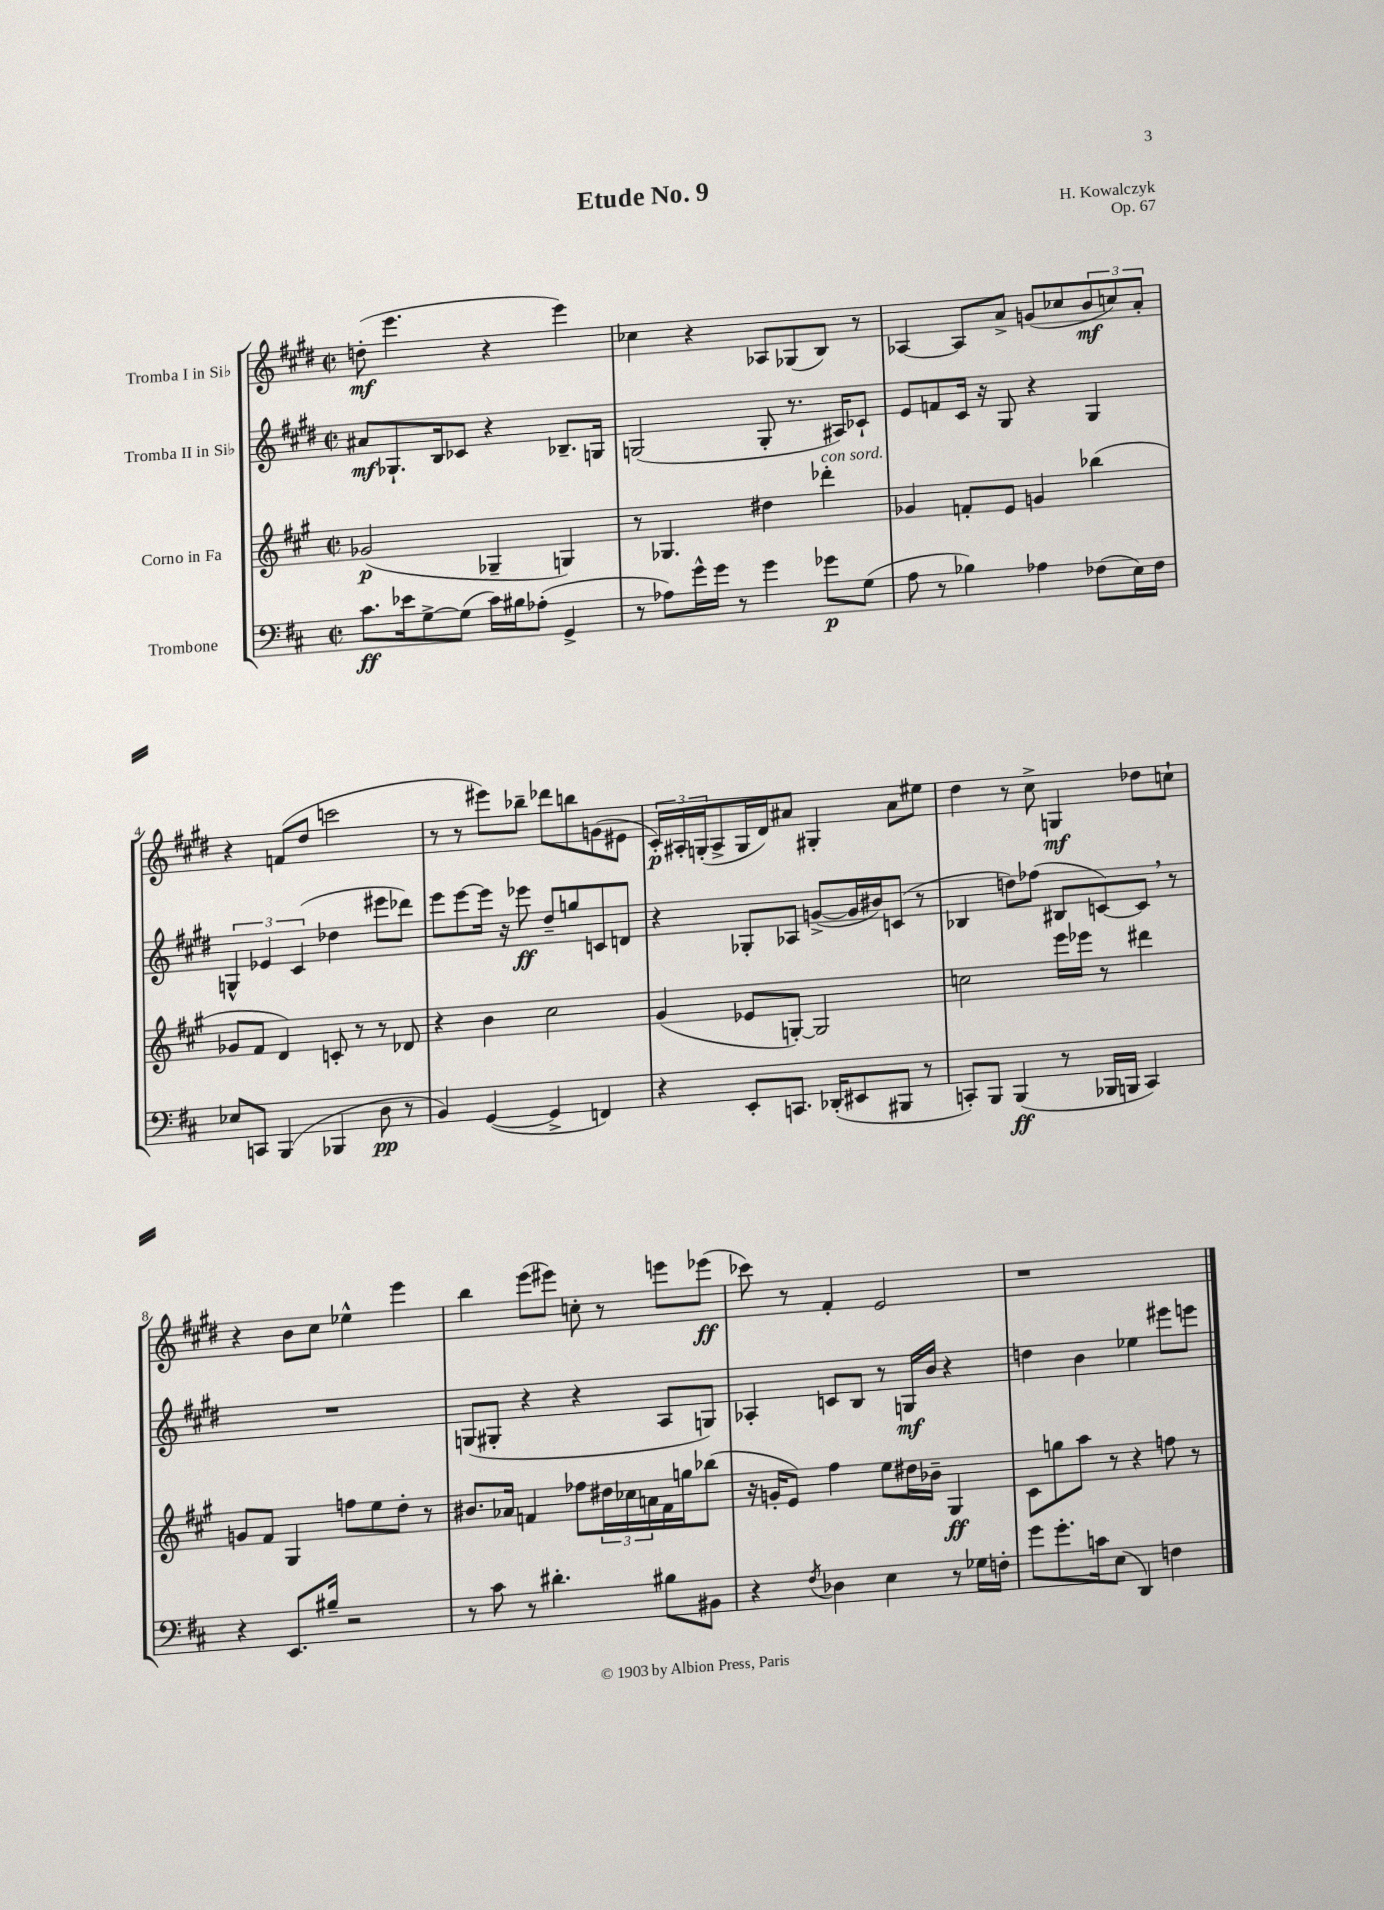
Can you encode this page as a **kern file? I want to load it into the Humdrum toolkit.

**kern	**kern	**kern	**kern
*staff4	*staff3	*staff2	*staff1
*clefF4	*clefG2	*clefG2	*clefG2
*k[f#c#]	*k[f#c#g#]	*k[f#c#g#d#]	*k[f#c#g#d#]
*M2/2	*M2/2	*M2/2	*M2/2
*met(c|)	*met(c|)	*met(c|)	*met(c|)
8.c#	(2g-	8a#	(8dd'
.	.	8.G-`	4.eee
16e-	.	.	.
[8G^	.	.	.
.	.	16B	.
(8G]	.	8c-	.
16c#)	4G-~	4r	4r
16B#	.	.	.
(8A-'	.	.	.
4GG^	4G)	8.B-~	4eee)
.	.	16G	.
=	=	=	=
8r	8r	(2G	4cc-
8A-)	4.G-	.	.
16g^^	.	.	4r
16g	.	.	.
8r	.	.	.
4g	4dd#	8G'	8A-
.	.	8.r	(8G-
8g-	4ddd-'	.	8B)
.	.	16A#)	.
(8G	.	8c-`	8r
=	=	=	=
8A	4g-	8e	[4A-
8r	.	8f	.
4B-)	8f'	16c#	8A-]
.	.	16r	.
.	8e	8G#	8a^
4A-	4g	4r	(8g
.	.	.	8cc-
(8F-	(4bb-	4G#	12b
.	.	.	12cc)
16E)	.	.	.
.	.	.	12a'
16F-	.	.	.
=	=	=	=
8E-	8g-	6G^^	4r
8CC	8f#	.	.
.	.	6e-	.
(4BBB	4d)	.	(8f
.	.	(6c#	.
.	.	.	8dd#
4BBB-	8c'	4dd-	2ccc
.	8r	.	.
8D	8r	8eee#	.
8r	8d-	8ddd-)	.
=	=	=	=
4BB)	4r	8eee	8r
.	.	[8eee	8r
([4GG	4b	16eee]	8eee#)
.	.	16r	.
.	.	8eee-	8bb-~
4GG^]	2cc#	8dd#~	8ddd-
.	.	8gg	8bb
4FF)	.	8c	(8g
.	.	8d	8e#
=	=	=	=
4r	(4g#	4r	24c#')
.	.	.	24A#'
.	.	.	(24G'
.	.	.	8A#^
8EE'	8e-	8G-'	16G
.	.	.	16d#)
8.CC	[8G')	8A-	8a#
.	2G]	([8g^	4G#'
(16DD-'	.	.	.
8EE#	.	16g]	.
.	.	16b#)	.
8BBB#	.	(8c	8a#
8r	.	8r	8ee#
=	=	=	=
8CC')	2cc	4B-	4dd#
8BBB	.	.	.
(4BBB	.	8dd)	8r
.	.	(8ff-	8cc#^
8r	16eee	8B#	4G
.	16eee-	.	.
16BBB-	8r	[8c)	.
16BBB	.	.	.
4CC)	4ddd#	8c]	8dd-
.	.	8r	8cc`
=	=	=	=
4r	8g	1r	4r
.	8f#	.	.
8.EE	4G#	.	8b
.	.	.	8cc#
16B#~	.	.	.
2r	8ff	.	4ee-^^
.	8ee	.	.
.	8dd'	.	4eee
.	8r	.	.
=	=	=	=
8r	8.b#	(8G	4bb
8c#	.	8G#'	.
.	16a-	.	.
8r	4f	4r	(8eee
4.d#'	.	.	8eee#)
.	8ff-	4r	8cc'
.	24dd#	.	8r
.	24cc-	.	.
.	24a	.	.
8B#	16f	8A	8eee
.	16gg	.	.
8BB#	(8bb-	8G)	(8eee-
=	=	=	=
4r	16r	4A-'	8ccc-)
.	16g'	.	.
.	8e)	.	8r
8qF#	.	.	.
4D-	4ff#	8c	4f#'
.	.	8B	.
4E	8ee	8r	2e
.	16dd#	16G	.
.	16b-~	16b	.
8r	4G#	4r	.
16G-	.	.	.
16F'	.	.	.
=	=	=	=
8g	8c#	4dd	1r
8.g'	8gg	.	.
.	8aa	4b	.
16c	.	.	.
(8E	8r	.	.
4DD)	4r	4ee-	.
4F	8ff	8eee#	.
.	8r	8eee	.
==	==	==	==
*-	*-	*-	*-
